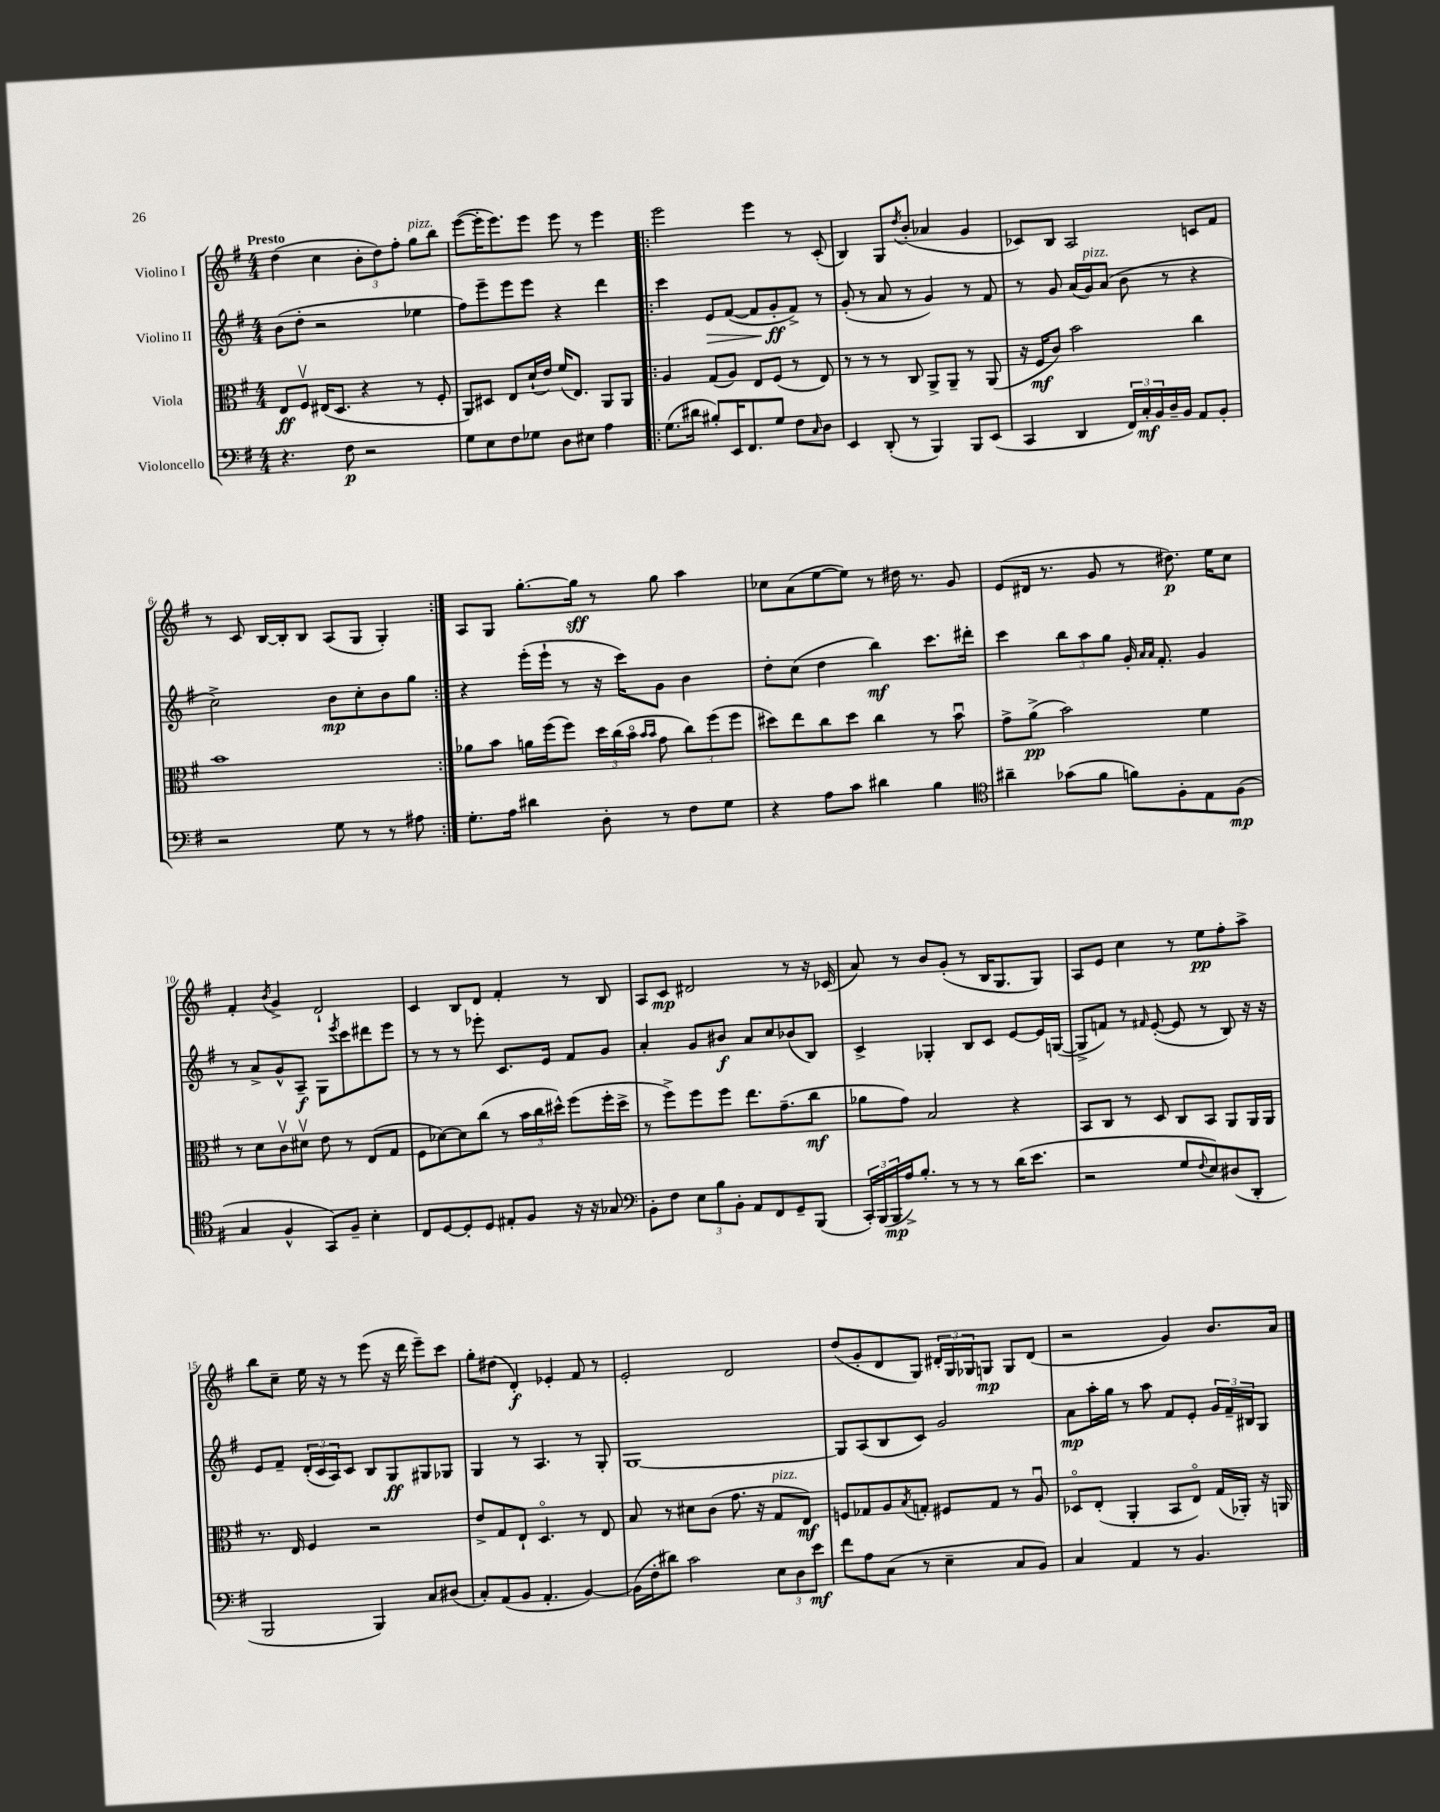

**kern	**dynam	**kern	**dynam	**kern	**dynam	**kern	**dynam
*part4	*part4	*part3	*part3	*part2	*part2	*part1	*part1
*staff4	*staff4	*staff3	*staff3	*staff2	*staff2	*staff1	*staff1
*I"Violoncello	*	*I"Viola	*	*I"Violino II	*	*I"Violino I	*
*clefF4	*	*clefC3	*	*clefG2	*	*clefG2	*
*k[f#]	*	*k[f#]	*	*k[f#]	*	*k[f#]	*
*M4/4	*	*M4/4	*	*M4/4	*	*M4/4	*
=1	=1	=1	=1	=1	=1	=1	=1
!	!	!	!	!	!	!LO:TX:a:B:t=Presto	!
4.r	.	8E/L	ff	(8b\L	.	(4dd\	.
.	.	8F#v/J	.	8dd'\J	.	.	.
.	.	(16E#X/KL	.	2r	.	4cc\	.
.	.	8.D/J	.	.	.	.	.
8F#\	p	.	.	.	.	.	.
2r	.	4r	.	.	.	12b'\L	.
.	.	.	.	.	.	12dd\)	.
.	.	.	.	.	.	12ff#'\J	.
!	!	!	!	!	!	!LO:TX:a:i:t=pizz.	!
.	.	8r	.	4ee-X\	.	8gg\L	.
.	.	8F#'/	.	.	.	8bb\J	.
=2	=2	=2	=2	=2	=2	=2	=2
8G\L	.	8AA/L)	.	8ff#\L)	.	([8eee\L	.
8E\	.	8D#X/J	.	8eee~\	.	16eee'\K]	.
.	.	.	.	.	.	8.eee\)	.
8F#\	.	8E/L	.	8eee\	.	.	.
8G-X\J	.	(16d`/L	.	8eee\J	.	8eee\J	.
.	.	16e/JJ)	.	.	.	.	.
8D\L	.	(16f#/KL	.	4r	.	8eee\	.
.	.	8.E/J)	.	.	.	.	.
8E#X\J	.	.	.	.	.	8r	.
4A\	.	8AA/L	.	4ddd\	.	4eee\	.
.	.	8AA/J	.	.	.	.	.
=3!|:	=3!|:	=3!|:	=3!|:	=3!|:	=3!|:	=3!|:	=3!|:
(8.G\L	.	4A/	.	4ccc\	.	2eee\	.
16d#X\Jk	.	.	.	.	.	.	.
!	!	!	!	!	!LO:HP:b	!	!
8B#X'/L)	.	(8G/L	.	8e/L	>	.	.
16EE/K	.	8A/J)	.	([8f#/J	.	.	.
8.FF#/	.	.	.	.	.	.	.
.	.	8E/L	.	8f#/L]	.	4eee\	.
8G/J	.	(8F#/J	.	8g'/	ff	.	.
8F#\L	.	8r	.	8f#^/J)	]	8r	.
16qqC/	.	.	.	.	.	.	.
8D\J	.	8E/)	.	8r	.	(8c'/	.
=4	=4	=4	=4	=4	=4	=4	=4
4EE/	.	8r	.	(8g'/	.	4B/)	.
.	.	8r	.	8r	.	.	.
(8DD'/	.	8r	.	8a/	.	8G/L	.
.	.	.	.	.	.	8qdd/	.
8r	.	8C/	.	8r	.	(8b'/J	.
4BBB/)	.	8AA^/L	.	4g/)	.	4a-X/	.
.	.	8AA~/J	.	.	.	.	.
8BBB/L	.	8r	.	8r	.	4g/	.
(8EE/J	.	(8AA/	.	8f#/	.	.	.
=5	=5	=5	=5	=5	=5	=5	=5
4CC/	.	16r	.	8r	.	8c-X/L)	.
.	.	16F#/KL	mf	.	.	.	.
.	.	8c/J)	.	8g/	.	8B/J	.
4DD/	.	2b\	.	(16a/LL	.	2A/	.
!	!	!	!	!LO:TX:a:i:t=pizz.	!	!	!
.	.	.	.	16g/J)	.	.	.
.	.	.	.	(8a/J	.	.	.
24FF#/LL)	.	.	.	8b\	.	.	.
24C'/	mf	.	.	.	.	.	.
24BB/	.	.	.	.	.	.	.
16D~/	.	.	.	8r	.	.	.
16BB/JJ	.	.	.	.	.	.	.
8AA/L	.	4cc\	.	4r	.	8cn/L	.
8BB'/J	.	.	.	.	.	8f#/J	.
!!LO:LB:g=z
=6	=6	=6	=6	=6	=6	=6	=6
2r	.	1b	.	2cc^\)	.	8r	.
.	.	.	.	.	.	8c/	.
.	.	.	.	.	.	[16B/LL	.
.	.	.	.	.	.	16B'/J]	.
.	.	.	.	.	.	8B/J	.
8G\	.	.	.	8b\L	mp	(8A/L	.
8r	.	.	.	8cc'\	.	8G/J	.
8r	.	.	.	8b\	.	4G'/)	.
8A#X\	.	.	.	8gg\J	.	.	.
=7:|!	=7:|!	=7:|!	=7:|!	=7:|!	=7:|!	=7:|!	=7:|!
8.G'\L	.	8a-X\L	.	4r	.	8A/L	.
.	.	8b\J	.	.	.	8G/J	.
16A\Jk	.	.	.	.	.	.	.
4d#X\	.	16an\LL	.	(16eee'\LL	.	[8.gg'\L	.
.	.	(16ff#\J	.	16eee`\JJ	.	.	.
.	.	8ff#\J)	.	8r	.	.	.
.	.	.	.	.	.	16gg\Jk]	sff
8D'\	.	24dd\LL	.	16r	.	8r	.
.	.	(24cc\	.	.	.	.	.
.	.	.	.	16ccc\KL)	.	.	.
.	.	24b\JJ	.	.	.	.	.
.	.	16qqb/LL	.	.	.	.	.
.	.	16qqb/JJ	.	.	.	.	.
8r	.	8g\	.	8g\J	.	8gg\	.
8F#\L	.	12cc\L)	.	4b\	.	4aa\	.
.	.	(12ff#\	.	.	.	.	.
8G\J	.	.	.	.	.	.	.
.	.	12ff#\J	.	.	.	.	.
=8	=8	=8	=8	=8	=8	=8	=8
4r	.	8dd#X\L)	.	8dd'\L	.	8cc-X\L	.
.	.	8ee\	.	(8cc\J	.	(8a\	.
8A\L	.	8cc\	.	4dd\	.	[8ee\	.
8c\J	.	8dd#\J	.	.	.	8ee\J])	.
4d#X\	.	4cc\	.	4bb\)	mf	8r	.
.	.	.	.	.	.	16dd#X\	.
.	.	.	.	.	.	8.r	.
4B\	.	8r	.	8.ccc\L	.	.	.
.	.	8bu\	.	.	.	8g/	.
.	.	.	.	16ddd#X'\Jk	.	.	.
=9	=9	=9	=9	=9	=9	=9	=9
*clefC4	*	*	*	*	*	*	*
4a#X~\	.	8g^\L	.	4ccc\	.	(8e/L	.
.	.	(8a^\J	pp	.	.	16d#X/Jk	.
.	.	.	.	.	.	8.r	.
(8g-X\L	.	2b\)	.	12bb\L	.	.	.
.	.	.	.	12aa\	.	.	.
8f#\J	.	.	.	.	.	8g/	.
.	.	.	.	12gg\J	.	.	.
8fn\L)	.	.	.	16g'/	.	8r	.
.	.	.	.	16qqa/LL	.	.	.
.	.	.	.	16qqa/JJ	.	.	.
.	.	.	.	8.f#'/	.	.	.
8F#'\	.	.	.	.	.	8.dd#X\)	p
8E\	.	4f#\	.	4g/	.	.	.
.	.	.	.	.	.	16ee\KL	.
(8F#\J	mp	.	.	.	.	8cc\J	.
!!LO:LB:g=z
=10	=10	=10	=10	=10	=10	=10	=10
4G/	.	8r	.	8r	.	4f#'/	.
.	.	8d\L	.	8a^/L	.	.	.
.	.	.	.	.	.	8qb/	.
4F#^^/	.	8cv\	.	8g^^/	.	4g^/	.
.	.	8d#Xv\J	.	8A~/J	f	.	.
8GG/L)	.	8e\	.	8G\L	.	2d`/	.
.	.	.	.	8qeee/	.	.	.
8F#~/J	.	8r	.	8ccc\	.	.	.
4B'\	.	(8E/L	.	8ddd#X\	.	.	.
.	.	8G/J	.	8eee\J	.	.	.
=11	=11	=11	=11	=11	=11	=11	=11
8C/L	.	8F#\L	.	8r	.	4c/	.
[8D/	.	[8d-X\)	.	8r	.	.	.
8D'/]	.	8d-\]	.	8r	.	8B/L	.
8D/J	.	(8cc\J	.	8eee-X'\	.	8d/J	.
8E#X'/L	.	8r	.	8.c/L	.	4f#'/	.
8F#/J	.	24b\LL	.	.	.	.	.
.	.	24cc\	.	.	.	.	.
.	.	.	.	16e/Jk	.	.	.
.	.	24dd#X^^\JJ)	.	.	.	.	.
16r	.	(8ff#\L	.	8f#/L	.	8r	.
16r	.	.	.	.	.	.	.
8G-X/	.	16ff#'\L	.	8g/J	.	8B/	.
.	.	16dd#^\JJ	.	.	.	.	.
=12	=12	=12	=12	=12	=12	=12	=12
*clefF4	*	*	*	*	*	*	*
8BB'\L	.	8r	.	4a'/	.	8A/L	.
8F#\J	.	8ff#^\L)	.	.	.	8c/J	mp
12E\L	.	8ff#\	.	8g/L	.	2d#X/	.
12B\	.	.	.	.	.	.	.
.	.	8ff#\J	.	8b#X/J	f	.	.
12BB'\J	.	.	.	.	.	.	.
8AA/L	.	8.ee\L	.	8a/L	.	.	.
8FF#/	.	.	.	8cc/	.	.	.
.	.	(8.g~\	.	.	.	.	.
8GG~/	.	.	.	(8b-X/	.	8r	.
(8BBB/J	.	8cc\J	mf	8B/J)	.	16r	.
.	.	.	.	.	.	(16c-X/	.
=13	=13	=13	=13	=13	=13	=13	=13
24CC'/LL)	.	8a-X\L	.	4c^/	.	8a/)	.
(24BBB/	.	.	.	.	.	.	.
24BBB/	mp	.	.	.	.	.	.
16A^/J)	.	8g\J)	.	.	.	8r	.
8.B'/J	.	.	.	.	.	.	.
.	.	2B/	.	4G-X'/	.	8b/L	.
8r	.	.	.	.	.	(8g'/J	.
8r	.	.	.	8B/L	.	8r	.
8r	.	.	.	8c/J	.	16B/KL	.
.	.	.	.	.	.	8.G/	.
(16d\KL	.	4r	.	[8e/L	.	.	.
8.e\J	.	.	.	.	.	.	.
.	.	.	.	16e/L]	.	8G/J)	.
.	.	.	.	([16Gn/JJ	.	.	.
=14	=14	=14	=14	=14	=14	=14	=14
2r	.	8BB/L	.	8G^/L]	.	8A/L	.
.	.	8C/J	.	8fn/J)	.	8e/J	.
.	.	8r	.	8r	.	4cc\	.
.	.	.	.	16qqf#X/	.	.	.
.	.	8D/	.	([8e'/	.	.	.
8G/L	.	8C/L	.	8e/]	.	8r	.
8qqF#/	.	.	.	.	.	.	.
8E/)	.	8BB/J	.	8r	.	8ee\L	pp
(8D#X/	.	8AA/L	.	8B/)	.	8ff#'\	.
8DD'/J	.	16AA/L	.	16r	.	8aa^\J	.
.	.	16AA/JJ	.	16r	.	.	.
!!LO:LB:g=z
=15	=15	=15	=15	=15	=15	=15	=15
2BBB/	.	8.r	.	8e/L	.	8bb\L	.
.	.	.	.	8f#~/J	.	8cc~\J	.
.	.	16E/	.	.	.	.	.
.	.	4F#/	.	(24d'/LL	.	16ee\	.
.	.	.	.	24c/	.	.	.
.	.	.	.	.	.	16r	.
.	.	.	.	24A/J)	.	.	.
.	.	.	.	8c/J	.	8r	.
4BBB/)	.	2r	.	8B/L	.	(8eee\	.
.	.	.	.	8G/	ff	16r	.
.	.	.	.	.	.	16ddd\	.
8C/L	.	.	.	8G#X/	.	8eee~\L)	.
(8D#X/J	.	.	.	8G-X/J	.	8ccc\J	.
=16	=16	=16	=16	=16	=16	=16	=16
8C'/L)	.	8e^/L	.	4G/	.	8gg'\L	.
(8AA/	.	8G/	.	.	.	(8dd#X\J	.
8BB/J	.	8E`/J	.	8r	.	4d'/)	f
4.AA'/	.	4.D/	.	4.A/	.	.	.
.	.	.	.	.	.	4e-X'/	.
[4BB/)	.	8r	.	8r	.	8f#/	.
.	.	8E/	.	8G'/	.	8r	.
=17	=17	=17	=17	=17	=17	=17	=17
(16BB\LL]	.	8B/	.	[1G	.	2e'/	.
16F#'\J	.	.	.	.	.	.	.
8d#X\J)	.	8r	.	.	.	.	.
2c\	.	8d#X\L	.	.	.	.	.
.	.	(8c\J	.	.	.	.	.
.	.	8.g\	.	.	.	2d/	.
.	.	16r	.	.	.	.	.
!	!	!LO:TX:a:i:t=pizz.	!	!	!	!	!
12E\L	.	8G/L	.	.	.	.	.
12D\	.	.	.	.	.	.	.
.	.	8E/J)	mf	.	.	.	.
12e\J	mf	.	.	.	.	.	.
=18	=18	=18	=18	=18	=18	=18	=18
8f#\L	.	8Fn/L	.	8G/L]	.	(8dd/L	.
8A\	.	8G-X/	.	(8A/	.	8g'/	.
(8C\J	.	8A/	.	8B/	.	8d/	.
.	.	8qB/	.	.	.	.	.
8r	.	8Gn'/J	.	8c/J)	.	8G/J)	.
4E~\	.	8F#X/L	.	2g/	.	24d#X'/LL	.
.	.	.	.	.	.	24G/	.
.	.	.	.	.	.	24G-X/J	.
.	.	8G/J	.	.	.	8Gn/J	mp
8C/L	.	8r	.	.	.	8G/L	.
8BB/J)	.	8Au/	.	.	.	(8d#/J	.
=19	=19	=19	=19	=19	=19	=19	=19
4C/	.	8D-X/L	.	8a\L	mp	2r	.
.	.	(8E'/J	.	16aa'\L	.	.	.
.	.	.	.	16gg\JJ	.	.	.
4AA/	.	4AA'/	.	8r	.	.	.
.	.	.	.	8aa\	.	.	.
8r	.	8BB/L	.	8f#/L	.	4g/)	.
4.BB/	.	8E/J)	.	8e'/J	.	.	.
.	.	(16G/LL	.	24g/LL	.	8.b/L	.
.	.	.	.	24f#~/	.	.	.
.	.	16AA-X'/JJ)	.	.	.	.	.
.	.	.	.	24B#X/J	.	.	.
.	.	16r	.	8G/J	.	.	.
.	.	16AAn/	.	.	.	16a/Jk	.
==	==	==	==	==	==	==	==
*-	*-	*-	*-	*-	*-	*-	*-
